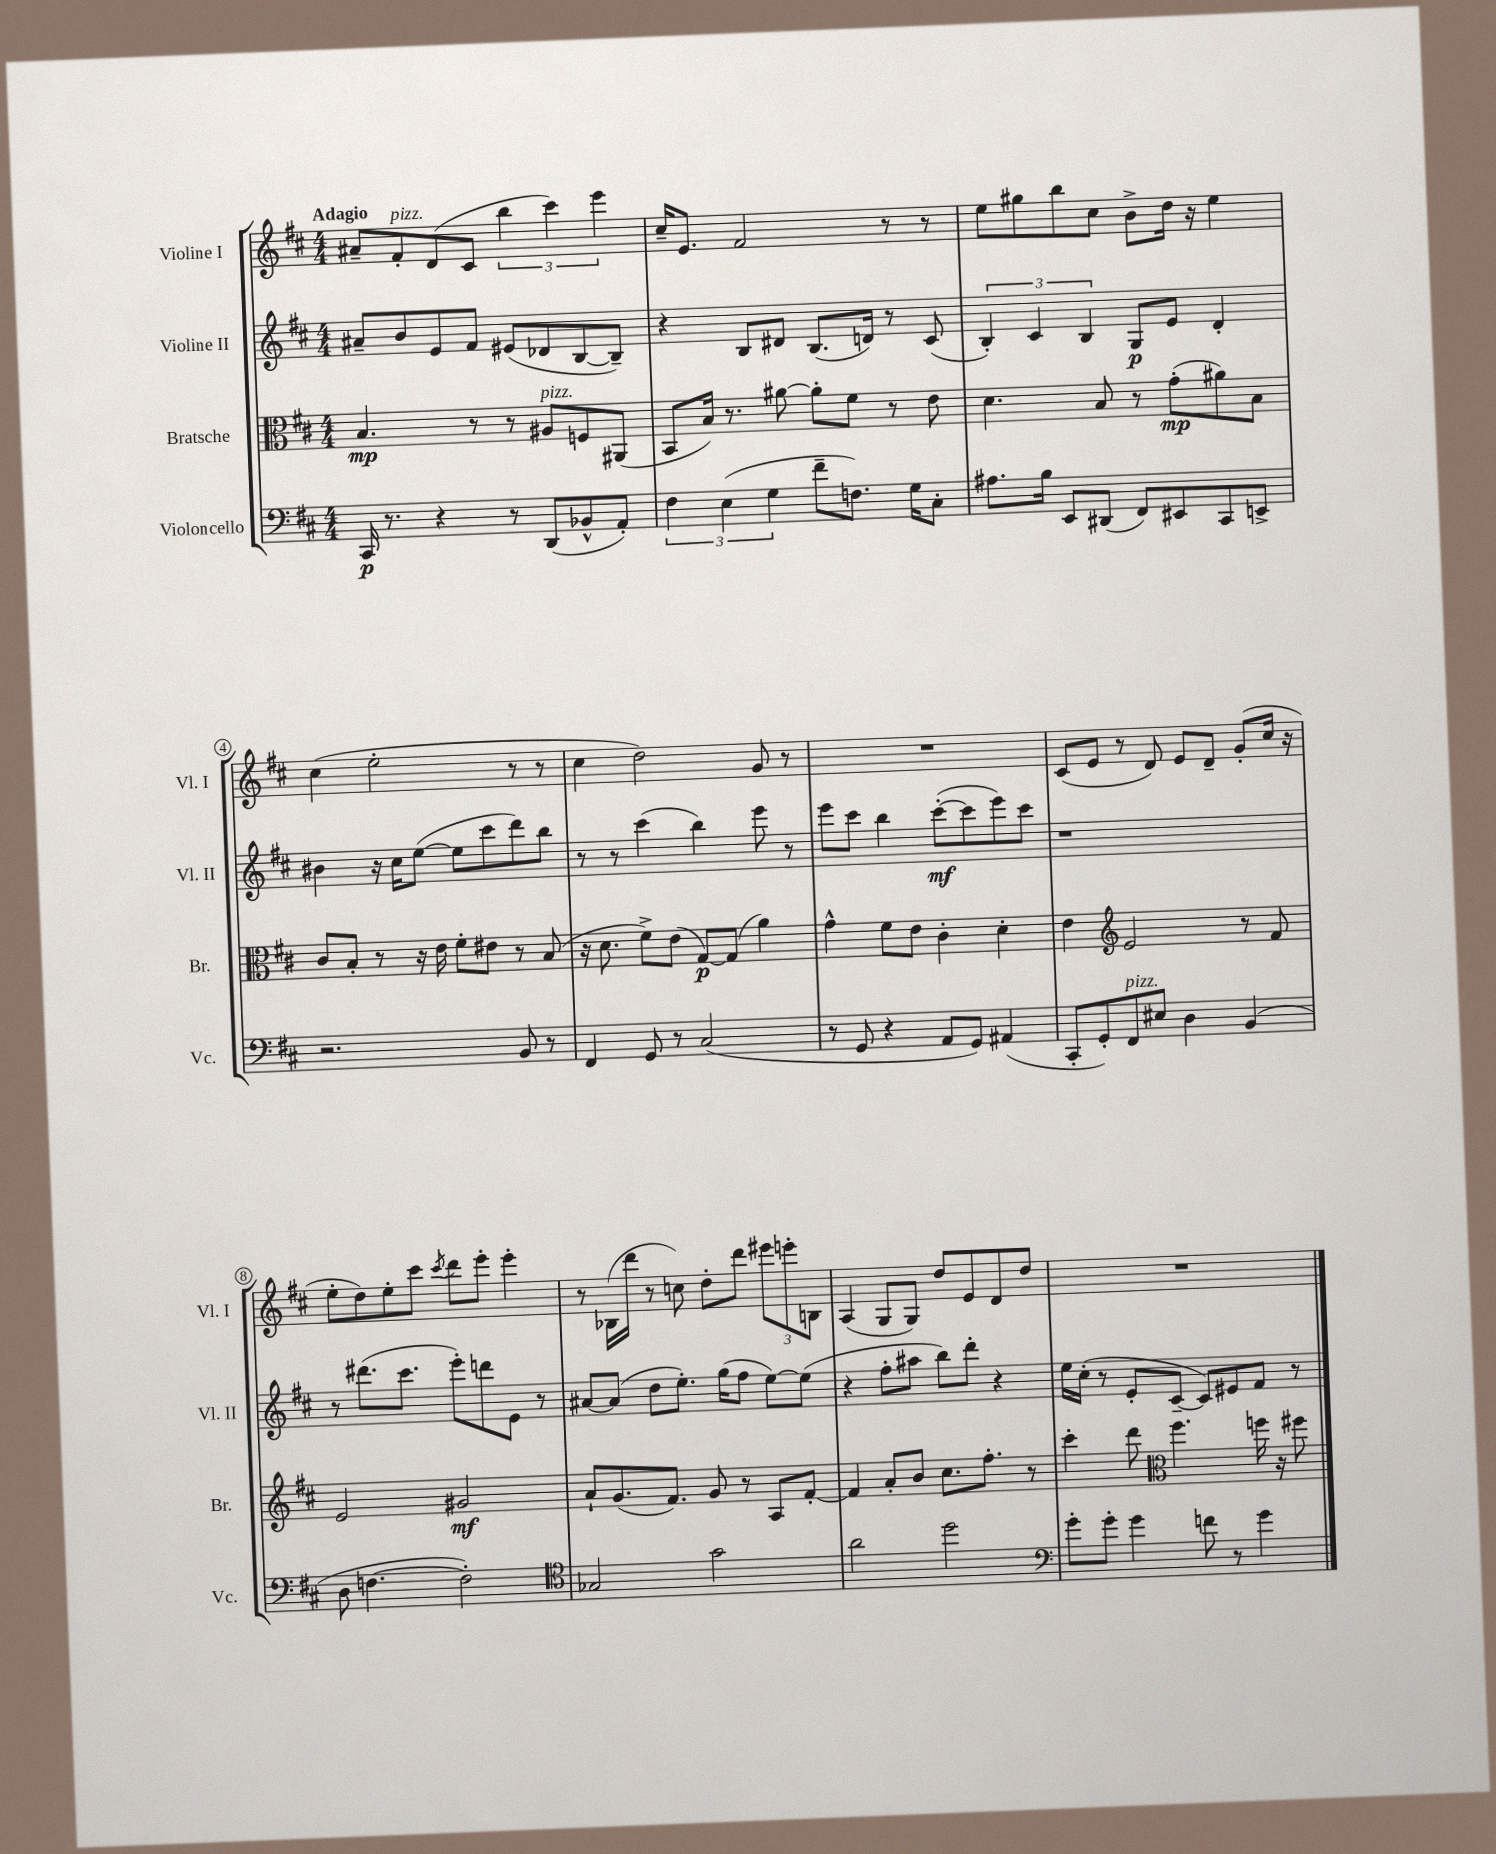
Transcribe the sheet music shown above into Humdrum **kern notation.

**kern	**dynam	**kern	**dynam	**kern	**dynam	**kern
*part4	*part4	*part3	*part3	*part2	*part2	*part1
*staff4	*staff4	*staff3	*staff3	*staff2	*staff2	*staff1
*I"Violoncello	*	*I"Bratsche	*	*I"Violine II	*	*I"Violine I
*I'Vc.	*	*I'Br.	*	*I'Vl. II	*	*I'Vl. I
*clefF4	*	*clefC3	*	*clefG2	*	*clefG2
*k[f#c#]	*	*k[f#c#]	*	*k[f#c#]	*	*k[f#c#]
*M4/4	*	*M4/4	*	*M4/4	*	*M4/4
=1	=1	=1	=1	=1	=1	=1
!	!	!	!	!	!	!LO:TX:a:B:t=Adagio
16CC#/	p	4.B/	mp	8a#X~/L	.	8a#X~/L
8.r	.	.	.	.	.	.
!	!	!	!	!	!	!LO:TX:a:i:t=pizz.
.	.	.	.	8b/	.	8f#'/
4r	.	.	.	8e/	.	(8d/
.	.	8r	.	8f#/J	.	8c#/J
8r	.	8r	.	(8e#X/L	.	6bb\
!	!	!LO:TX:a:i:t=pizz.	!	!	!	!
(8DD/L	.	8A#X/L	.	8d-X/	.	.
.	.	.	.	.	.	6ccc#\)
8BB-X^^/	.	8Fn/	.	[8B/	.	.
.	.	.	.	.	.	6eee\
8AA'/J)	.	(8AA#X/J	.	8B~/J])	.	.
=2	=2	=2	=2	=2	=2	=2
6F#\	.	8BB/L	.	4r	.	16cc#~/KL
.	.	.	.	.	.	8.e/J
.	.	16B/Jk)	.	.	.	.
(6E\	.	.	.	.	.	.
.	.	8.r	.	.	.	.
.	.	.	.	8B/L	.	2f#/
6G\	.	.	.	.	.	.
.	.	[8a#X\	.	8d#X/J	.	.
8f#~\L	.	8a#'\L]	.	(8.B/L	.	.
8.Fn\J)	.	8f#\J	.	.	.	.
.	.	.	.	16dn/Jk)	.	.
.	.	8r	.	8r	.	8r
16G\KL	.	.	.	.	.	.
8C#'\J	.	8e\	.	(8c#/	.	8r
=3	=3	=3	=3	=3	=3	=3
8.A#X\L	.	4.d\	.	6B'/)	.	8ee\L
.	.	.	.	.	.	8gg#X\
.	.	.	.	6c#/	.	.
16B\Jk	.	.	.	.	.	.
8EE/L	.	.	.	.	.	8bb\
.	.	.	.	6B/	.	.
(8DD#X/J	.	8B/	.	.	.	8cc#\J
8FF#/L)	.	8r	.	8G/L	p	8b^\L
8EE#X/	.	(8g'\L	mp	8e/J	.	16dd\Jk
.	.	.	.	.	.	16r
8CC#/	.	8a#X\)	.	4d'/	.	4ee\
8EEn^/J	.	8B\J	.	.	.	.
!!LO:LB:g=z
=4	=4	=4	=4	=4	=4	=4
2.r	.	8c#/L	.	4b#X\	.	(4cc#\
.	.	8B'/J	.	.	.	.
.	.	8r	.	16r	.	2ee'\
.	.	.	.	16cc#\KL	.	.
.	.	16r	.	([8ee\J	.	.
.	.	16e\	.	.	.	.
.	.	8f#'\L	.	8ee\L]	.	.
.	.	8e#X\J	.	8ccc#\	.	.
8BB/	.	8r	.	8ddd\)	.	8r
8r	.	(8B/	.	8bb\J	.	8r
=5	=5	=5	=5	=5	=5	=5
4FF#/	.	16r	.	8r	.	4cc#\
.	.	8.d\	.	.	.	.
.	.	.	.	8r	.	.
8GG/	.	8f#^\L)	.	(4ccc#\	.	2dd\)
8r	.	(8e\J	.	.	.	.
(2C#/	.	[8G/L)	p	4bb\)	.	.
.	.	(8G/J]	.	.	.	.
.	.	4a\)	.	8eee\	.	8g/
.	.	.	.	8r	.	8r
=6	=6	=6	=6	=6	=6	=6
8r	.	4g^^\	.	8eee\L	.	1r
8GG/	.	.	.	8ccc#\J	.	.
4r	.	8f#\L	.	4bb\	.	.
.	.	8e\J	.	.	.	.
8AA/L	.	4c#'\	.	([8ccc#'\L	mf	.
8GG/J)	.	.	.	8ccc#\]	.	.
(4AA#X/	.	4d'\	.	8eee\)	.	.
.	.	.	.	8ccc#\J	.	.
=7	=7	=7	=7	=7	=7	=7
8CC#'/L	.	4e\	.	1r	.	(8c#/L
8GG'/)	.	.	.	.	.	8e/J
*	*	*clefG2	*	*	*	*
!LO:TX:a:i:t=pizz.	!	!	!	!	!	!
8FF#/	.	2e/	.	.	.	8r
8E#X/J	.	.	.	.	.	8d/)
4D\	.	.	.	.	.	8e/L
.	.	.	.	.	.	8d~/J
(4BB/	.	8r	.	.	.	(8g'/L
.	.	8f#/	.	.	.	16cc#/Jk
.	.	.	.	.	.	16r
!!LO:LB:g=z
=8	=8	=8	=8	=8	=8	=8
8D\	.	2e/	.	8r	.	8ee'\L
[4.Fn\	.	.	.	(8.ddd#X\L	.	8dd\)
.	.	.	.	.	.	8ee'\
.	.	.	.	8.ccc#\J	.	.
.	.	.	.	.	.	8ccc#\J
.	.	.	.	.	.	8qccc#/
2F'\])	.	2g#X/	mf	8eee'\L)	.	8ddd\L
.	.	.	.	8dddn\	.	8eee'\J
.	.	.	.	8e\J	.	4eee'\
.	.	.	.	8r	.	.
=9	=9	=9	=9	=9	=9	=9
*clefC4	*	*	*	*	*	*
2G-X/	.	8a`/L	.	[8a#X/L	.	8r
.	.	(8.g/	.	(8a#/J]	.	(16B-X\LL
.	.	.	.	.	.	16ddd\JJ
.	.	.	.	8dd\L	.	8r
.	.	8.f#/J)	.	.	.	.
.	.	.	.	8.ee'\J)	.	8ccn\)
2g\	.	8g/	.	.	.	8dd'\L
.	.	.	.	(16gg\KL	.	.
.	.	8r	.	8ff#\J	.	8ddd\J
.	.	8A/L	.	[8ee\L)	.	12eee#X\L
.	.	.	.	.	.	12eeen'\
.	.	[8f#'/J	.	(8ee\J]	.	.
.	.	.	.	.	.	12Bn\J
=10	=10	=10	=10	=10	=10	=10
2a\	.	4f#/]	.	4r	.	(4A/
.	.	8a'/L	.	8ff#'\L	.	8G/L
.	.	8b/J	.	8aa#X\J	.	8G/J)
2dd\	.	8.cc#\L	.	8bb\L)	.	8dd/L
.	.	.	.	8ddd'\J	.	8e/
.	.	8.ff#'\J	.	.	.	.
.	.	.	.	4r	.	8d/
.	.	8r	.	.	.	8dd/J
=11	=11	=11	=11	=11	=11	=11
*clefF4	*	*	*	*	*	*
8g'\L	.	4ccc#'\	.	16ee\LL	.	1r
.	.	.	.	(16cc#'\JJ	.	.
8g'\J	.	.	.	8r	.	.
4g\	.	8ddd\	.	8e'/L	.	.
*	*	*clefC3	*	*	*	*
.	.	4.ff#\	.	[8c#~/J	.	.
8fn\	.	.	.	8c#/L])	.	.
8r	.	.	.	8e#X/	.	.
4g\	.	16ffn\	.	8f#/J	.	.
.	.	16r	.	.	.	.
.	.	8ff#X\	.	8r	.	.
==	==	==	==	==	==	==
*-	*-	*-	*-	*-	*-	*-
